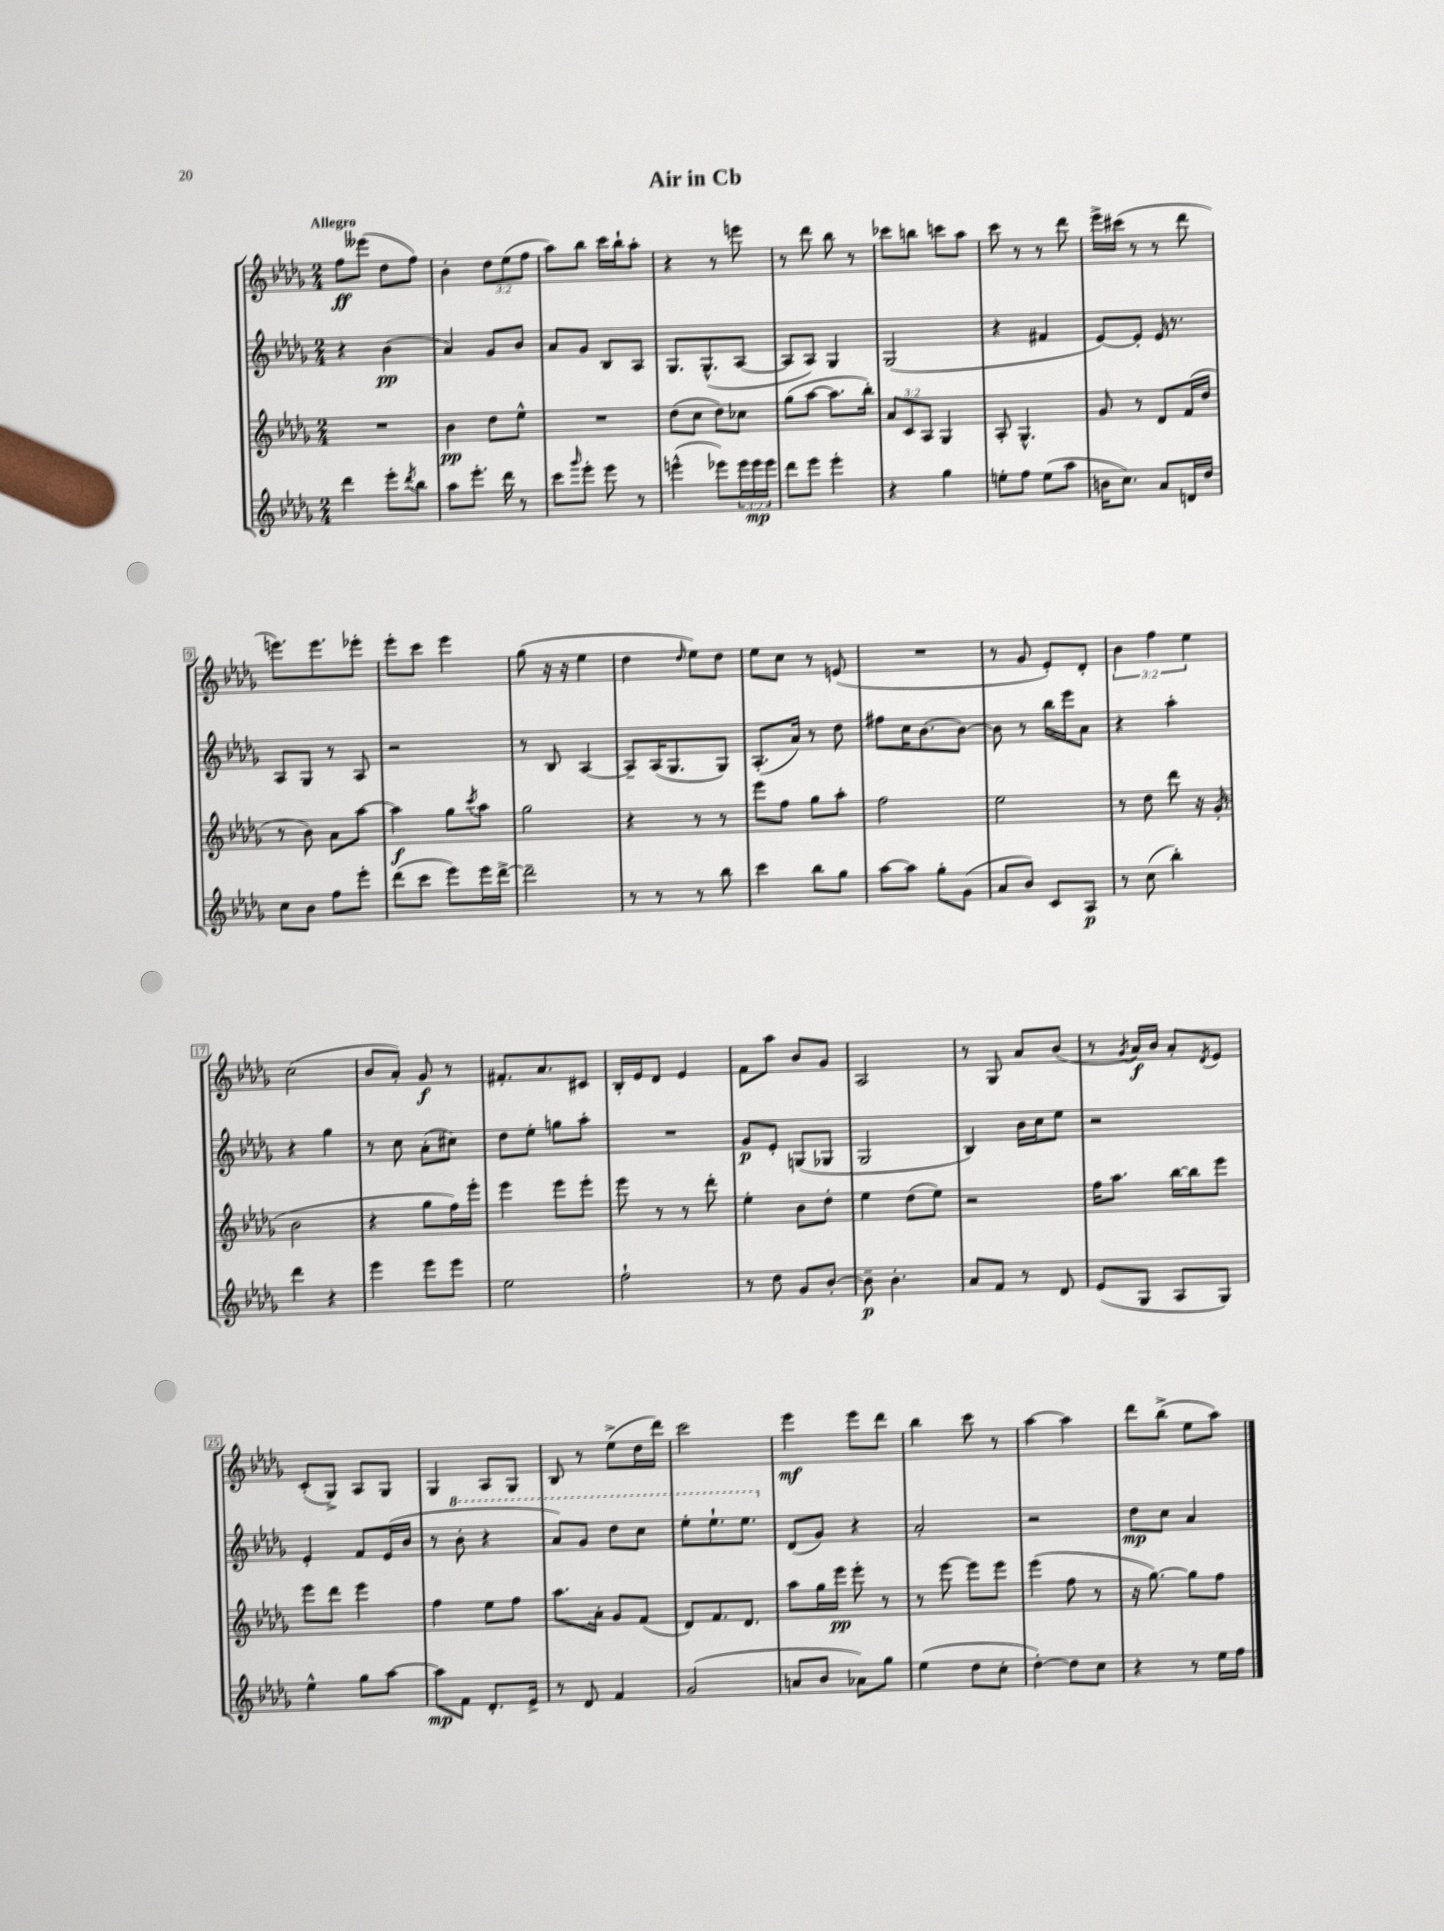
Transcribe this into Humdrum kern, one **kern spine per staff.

**kern	**kern	**kern	**kern
*staff4	*staff3	*staff2	*staff1
*clefG2	*clefG2	*clefG2	*clefG2
*k[b-e-a-d-g-]	*k[b-e-a-d-g-]	*k[b-e-a-d-g-]	*k[b-e-a-d-g-]
*M2/4	*M2/4	*M2/4	*M2/4
4ddd-	2r	4r	8ff
.	.	.	(8eee--
8eee-'	.	(4b-	8dd-
8qddd-	.	.	.
8bb-	.	.	8ff)
=	=	=	=
8aa-	4b-	4a-)	4b-'
8.eee-'	.	.	.
.	8dd-	8g-	12dd-
16ddd-	.	.	.
.	.	.	(12ee-
8r	8ee-^^	8b-	.
.	.	.	12ff
=	=	=	=
8ccc	2r	8a-	8aa-)
16qqggg-	.	.	.
8eee-'	.	8g-	8bb-
8eee-	.	8B-	16ccc
.	.	.	16bb-`
8r	.	8A-	8aa-'
=	=	=	=
(4eee^^	(8dd-	8.G-	4r
.	8cc	.	.
.	.	(8.G-^^	.
8eee-)	8dd-)	.	8r
24eee-	8cc-	[8A-	8eee
24eee-	.	.	.
24eee-	.	.	.
=	=	=	=
8ddd-	(8gg-	8A-]	8r
8eee-	[8aa-	8A-)	8ddd-
4eee-'	8.aa-]	4G-	8bb-
.	.	.	8r
.	16bb-')	.	.
=	=	=	=
4r	12a-	(2G-	8ccc-
.	12c	.	.
.	.	.	8bb
.	12A-	.	.
4gg-	4G-	.	8ccc
.	.	.	8aa-
=	=	=	=
8ee'	8A-'	4r	8ccc
8ff	4.G-^^	.	8r
(8ee	.	4f#	8r
8aa-	.	.	8ddd-
=	=	=	=
16b	8g-	[8e-)	16eee-^
8.cc)	.	.	(16ccc#
.	8r	8e-']	8r
8a-	8d-	16e-	8r
.	.	8.r	.
16d	(16f	.	8ddd-
16dd-	16dd-	.	.
=	=	=	=
8cc	8r	8A-	8.eee)
8b-	8b-)	8G-	.
.	.	.	8.eee
8ff	8a-	8r	.
8eee-'	[8aa-	8A-	8eee-'
=	=	=	=
(8ddd-	4aa-]	2r	8eee-'
8ccc	.	.	8ccc
8eee-)	8gg-	.	4eee-
.	8qccc	.	.
16eee-	8aa-	.	.
[16ddd-^	.	.	.
=	=	=	=
2ddd-~]	2gg-	8r	(8gg-
.	.	8B-	16r
.	.	.	16r
.	.	[4A-	4ee-
=	=	=	=
8r	4r	8A-~]	4dd-
8r	.	(16A-	.
.	.	8.G-	.
.	.	.	16qqdd-
8r	8r	.	8ee-)
8bb-	8r	8G-)	8dd-
=	=	=	=
4ccc	8eee-	(8.A-'	8ee-
.	8ff	.	8cc
.	.	16a-)	.
8bb-	8gg-	8r	8r
8gg-	8aa-'	8dd-	(8e
=	=	=	=
[8aa-	2ff	8ff#	2r
8aa-]	.	16cc	.
.	.	[8.b-	.
8gg-'	.	.	.
(8g-	.	8b-_	.
=	=	=	=
8a-	2ee-	8b-]	8r
8b-)	.	8r	8g-
8c	.	16bb-	8e-')
.	.	16eee-	.
8A-	.	8a-	8d-'
=	=	=	=
8r	8r	4r	6b-
(8cc	8dd-	.	.
.	.	.	6ff
4bb-')	8ddd-	4aa-'	.
.	.	.	6ee-
.	16r	.	.
.	(16g-'	.	.
=	=	=	=
4ddd-	2b-	4r	(2cc
4r	.	4gg-	.
=	=	=	=
4eee-	4r	8r	8b-
.	.	8cc	8a-')
8eee-	8gg-	(8a-'	8g-
8eee-	16ff)	8cc#)	8r
.	16eee-'	.	.
=	=	=	=
2ee-	4eee-	8dd-	8.f#'
.	.	8ee-'	.
.	.	.	8.a-
.	8eee-	8gg	.
.	8eee-'	8aa-'	8c#
=	=	=	=
2ff`	8eee-	2r	16B-'
.	.	.	16e-
.	8r	.	8d-
.	8r	.	4e-
.	8ddd-'	.	.
=	=	=	=
8r	4ee-'	8g-	8f
8dd-	.	8e-'	8aa-
8g-	8b-	(8G	8b-
[8b-'	8dd-'	8G-	8g-
=	=	=	=
8b-~]	4ee-	2G-	2A-
4.b-'	.	.	.
.	(8dd-	.	.
.	8ee-)	.	.
=	=	=	=
8a-	2r	4B-)	8r
8f	.	.	8G-
8r	.	16b-	8a-
.	.	16cc	.
8d-	.	8ee-	(8b-
=	=	=	=
(8e-	16ff	2r	8r
.	8.aa-	.	.
.	.	.	8qg-
8G-	.	.	16a-)
.	.	.	16b-
8A-	[16bb-	.	8a-'
.	16bb-]	.	.
.	.	.	8qd-
8G-)	8eee-	.	8e-
=	=	=	=
4ee-^^	8eee-	4e-'	(8c'
.	8ddd-	.	8G-^)
8gg-	4eee-	8f	8A-
[8aa-	.	(16e-	8G-
.	.	16b-	.
=	=	=	=
8aa-]	4ff	8r	4G-
8f	.	8bb-'	.
8.d-'	8ee-	4r	8A-
.	8ff	.	8G-
16e-^	.	.	.
=	=	=	=
8r	8.aa-	8aa-)	8B-
8d-	.	8gg-	8r
.	16a-'	.	.
4f	8g-	8ddd-	(8ee-^
.	(8f	8ccc	16dd-
.	.	.	16ddd-)
=	=	=	=
(2g-	8d-)	8eee-'	2ccc
.	8.f	8.eee-`	.
.	8.d-	8.eee-	.
=	=	=	=
8a	8aa-	(8d-	4eee-
8b-	16gg-	8g-)	.
.	16eee-	.	.
8a-)	8eee-'	4r	8eee-
8gg-	8r	.	8ddd-
=	=	=	=
(4ee-	8r	2a-'	4bb-
.	[8eee-	.	.
8dd-	8eee-]	.	8ccc
8cc'	8eee-	.	8r
=	=	=	=
[4dd-')	(4eee-	2r	[4aa-
8dd-]	8ff	.	4aa-]
8cc	8r	.	.
=	=	=	=
4r	16r	8dd-	8ddd-
.	[8.gg-)	.	.
.	.	8cc	(8bb-^
8r	8gg-]	4a-	8ee-
16ee-	8ff	.	8aa-)
16ff	.	.	.
==	==	==	==
*-	*-	*-	*-
